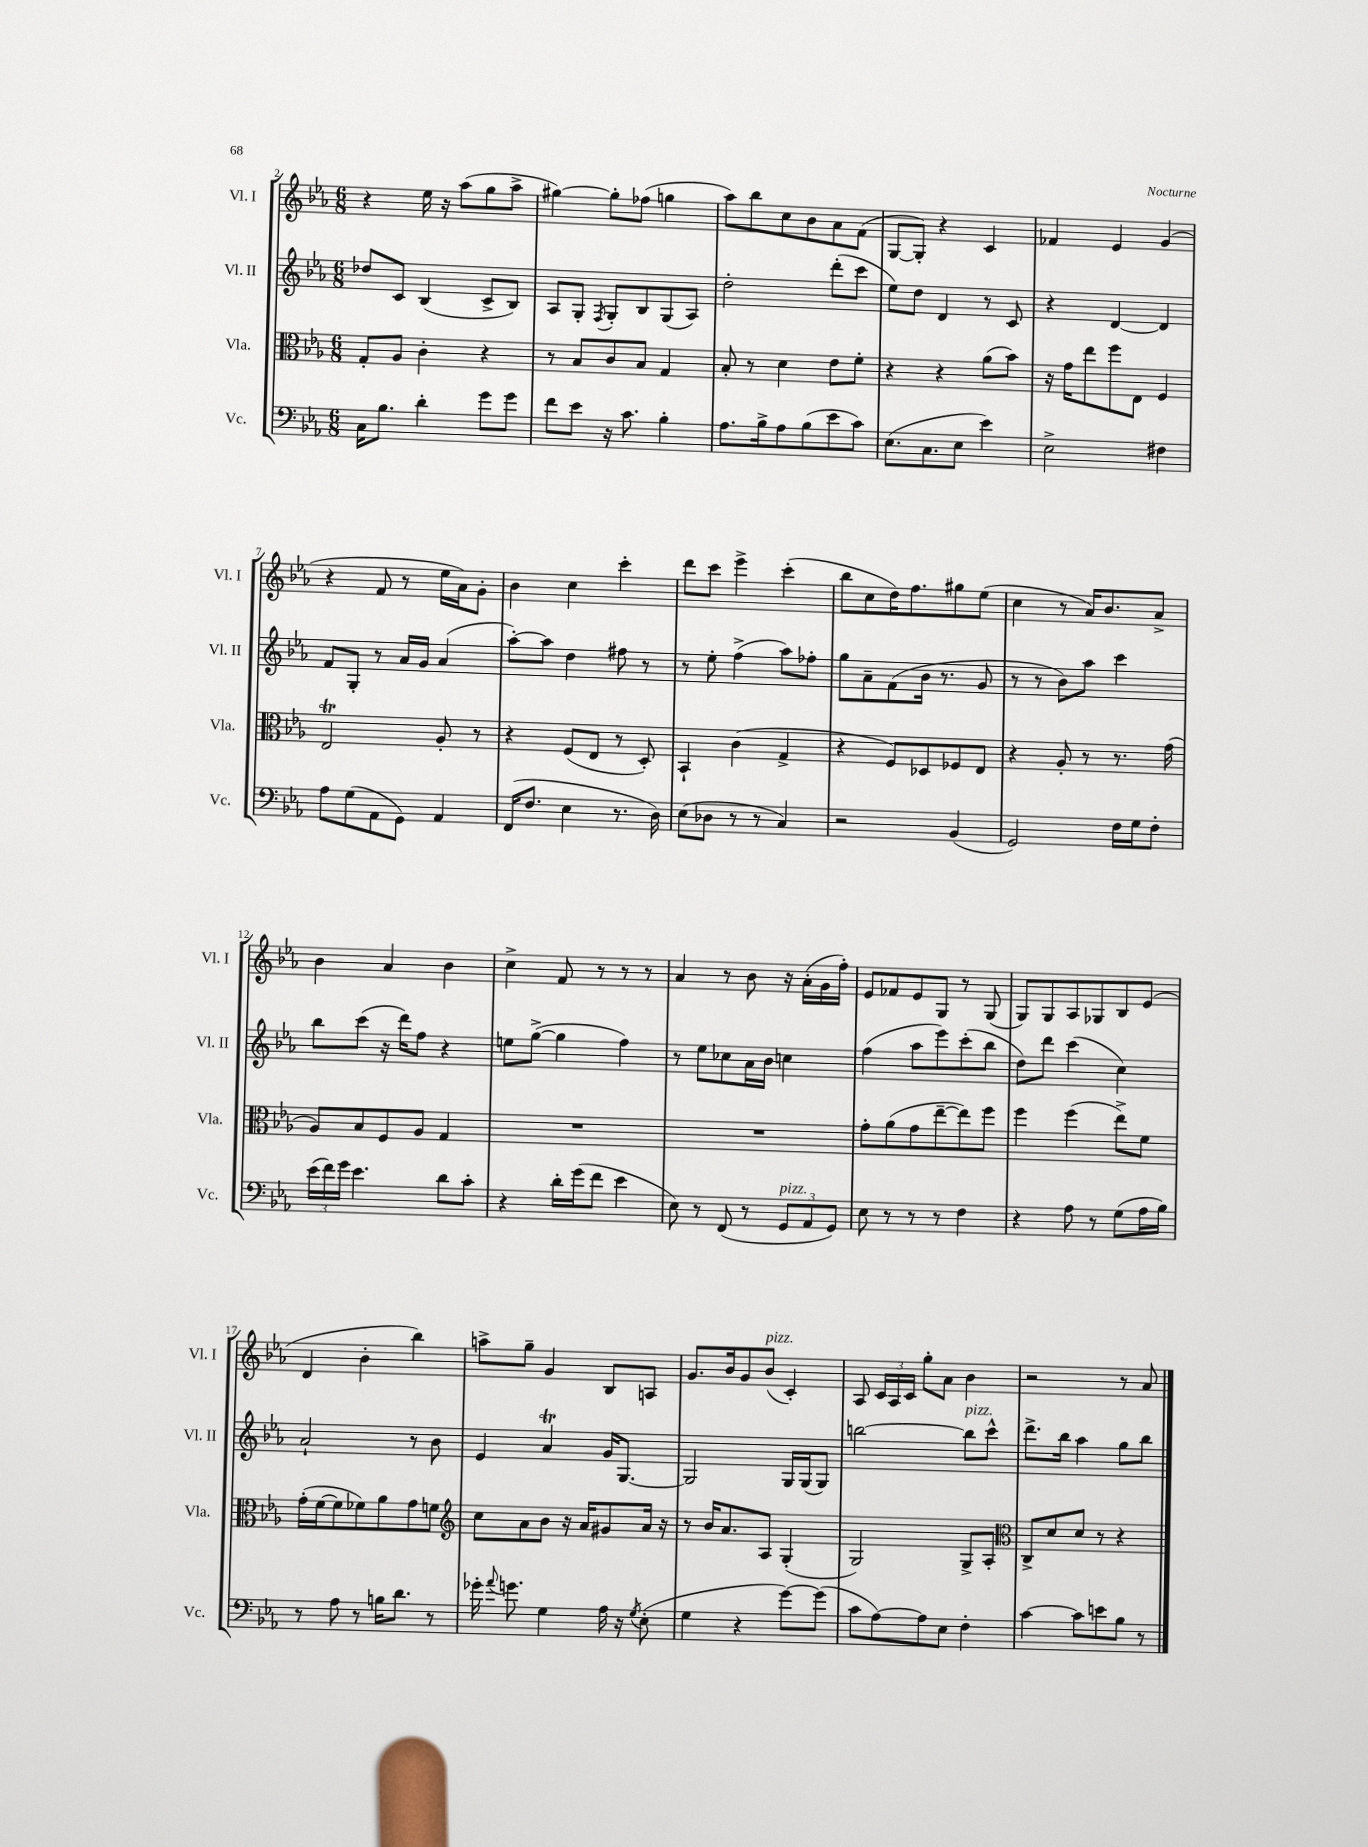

**kern	**kern	**kern	**kern
*staff4	*staff3	*staff2	*staff1
*clefF4	*clefC3	*clefG2	*clefG2
*k[b-e-a-]	*k[b-e-a-]	*k[b-e-a-]	*k[b-e-a-]
*M6/8	*M6/8	*M6/8	*M6/8
16C	8G'	8dd-	4r
8.B-	.	.	.
.	8A-	8c	.
4d'	4c'	(4B-	16ee-
.	.	.	16r
.	.	.	(8aa-
8g	4r	8c^	8gg
8g	.	8B-)	8aa-^
=	=	=	=
8f	8r	8A-	[4gg#)
8e-	8B-	8G'	.
.	.	8qF	.
16r	8c	8G'	8gg#']
8.c	.	.	.
.	8B-	8B-	(8ff-
4B-'	4G	(8G	4gg
.	.	8A-)	.
=	=	=	=
8.A-	8B-'	2dd'	8aa-)
.	8r	.	8bb-
16B-^	.	.	.
8A-	4d	.	8cc
(8B-	.	.	8b-
8e-	8e-	(8ddd'	8a-
8c)	8f'	8ccc	(8f
=	=	=	=
(8.E-	4r	8ee-)	[8G
.	.	8dd	8G'])
8.C	.	.	.
.	4r	4d	4r
8E-	.	.	.
4e-)	(8a-	8r	4c
.	8b-)	8c	.
=	=	=	=
2E-^	16r	4r	4f-
.	16g	.	.
.	8ee-	.	.
.	8ff	[4d	4e-
.	8E-	.	.
4F#	4F	4d]	(4g
=	=	=	=
8A-	2E-	8f	4r
(8G	.	8G'	.
8AA-	.	8r	8f
8GG)	.	16a-	8r
.	.	16g	.
4AA-	8A-'	(4a-	16ee-
.	.	.	16a-)
.	8r	.	8g'
=	=	=	=
(16FF	4r	[8aa-')	4b-
8.F	.	.	.
.	.	8aa-]	.
4E-	(8F	4dd	4cc
.	8E-	.	.
8.r	8r	8ff#	4ccc'
.	8D')	8r	.
16D)	.	.	.
=	=	=	=
(8E-	4BB-`	8r	8ddd
8D-	.	8ee-'	8ccc
8r	(4c	(4ff^	4eee-^
8r	.	.	.
4C)	4G^	8aa-)	(4ccc'
.	.	8ff-'	.
=	=	=	=
2r	4r	8gg	8bb-
.	.	8a-~	8cc
.	8F)	(8f	16dd)
.	.	.	8.ff
.	8D-	16b-	.
.	.	8.r	.
(4BB-	8F-	.	8gg#
.	8E-	8g	(8ee-
=	=	=	=
2GG)	4r	8r	4cc
.	.	8r	.
.	8A-'	8b-)	8r
.	8r	8aa-	16a-)
.	.	.	8.b-
16F	8.r	4ccc	.
16G	.	.	.
8F'	.	.	8a-^
.	(16g	.	.
=	=	=	=
(24e-	8A-)	8bb-	4b-
24f)	.	.	.
24g	.	.	.
4.e-	8B-	(8ccc	.
.	8F	16r	4a-
.	.	16ddd)	.
.	8A-	8ff	.
8d	4G	4r	4b-
8c'	.	.	.
=	=	=	=
4r	2.r	8ee	4cc^
.	.	([8gg^	.
16d'	.	4gg]	8f
(16g	.	.	.
8f	.	.	8r
4e-	.	4ff)	8r
.	.	.	8r
=	=	=	=
8E-)	2.r	8r	4a-
8r	.	8ee-	.
(8FF	.	8cc-	8r
8r	.	16a-	8b-
.	.	16b-	.
12GG	.	4cc	16r
.	.	.	(16a-'
12AA-	.	.	.
.	.	.	16g
12GG)	.	.	.
.	.	.	16ff')
=	=	=	=
8E-	8g'	(4ff	8e-
8r	(8a-	.	8f-
8r	8g	8aa-	8e-
8r	[8ee-~	8eee-)	8G
4F	8ee-])	(8ccc'	8r
.	8ff	8bb-	(8G
=	=	=	=
4r	4ff	8dd)	8G)
.	.	8ddd	8G
8A-	(4ff	(4ccc	8A-
8r	.	.	8G-
(8G	8ee-^)	4cc)	8B-
16A-	8f	.	(8e-
16B-)	.	.	.
=	=	=	=
8r	(16g'	2a-`	4d
.	[16f	.	.
8A-	8f]	.	.
8r	8f-)	.	4b-'
16B	8a-	.	.
8.d	.	.	.
.	8g	8r	4bb-)
8r	8f	8b-	.
=	=	=	=
*	*clefG2	*	*
16g-'	8cc	4e-	8aa^
8qqa-	.	.	.
8.g	.	.	.
.	8a-	.	8gg~
4G	8b-	4a-	4g
.	16r	.	.
.	16a-	.	.
16A-	8g#	16g	8B-
16r	.	[8.G	.
8qG	.	.	.
(8E-'	16a-	.	8A
.	16r	.	.
=	=	=	=
4G	8r	2G]	8.g
.	16b-	.	.
.	8.a-	.	16b-
4r	.	.	8g
.	8A-	.	(8b-
[8g)	(4G'	16G	4c')
.	.	(16G	.
(8g]	.	8G)	.
=	=	=	=
8c	2G)	[2bb	8A-
[8A-)	.	.	24c
.	.	.	24A-
.	.	.	24c
8A-]	.	.	8gg'
8E-	.	.	8a-
4F'	8G^	8bb]	4b-
.	8A-'	8ccc^^	.
=	=	=	=
*	*clefC3	*	*
[4c	8C^	8.ddd^	2r
.	8d	.	.
.	.	16bb-	.
8c]	8d	4aa-	.
8e	8r	.	.
8B-	4r	8gg	8r
8r	.	8bb-	8a-
==	==	==	==
*-	*-	*-	*-
